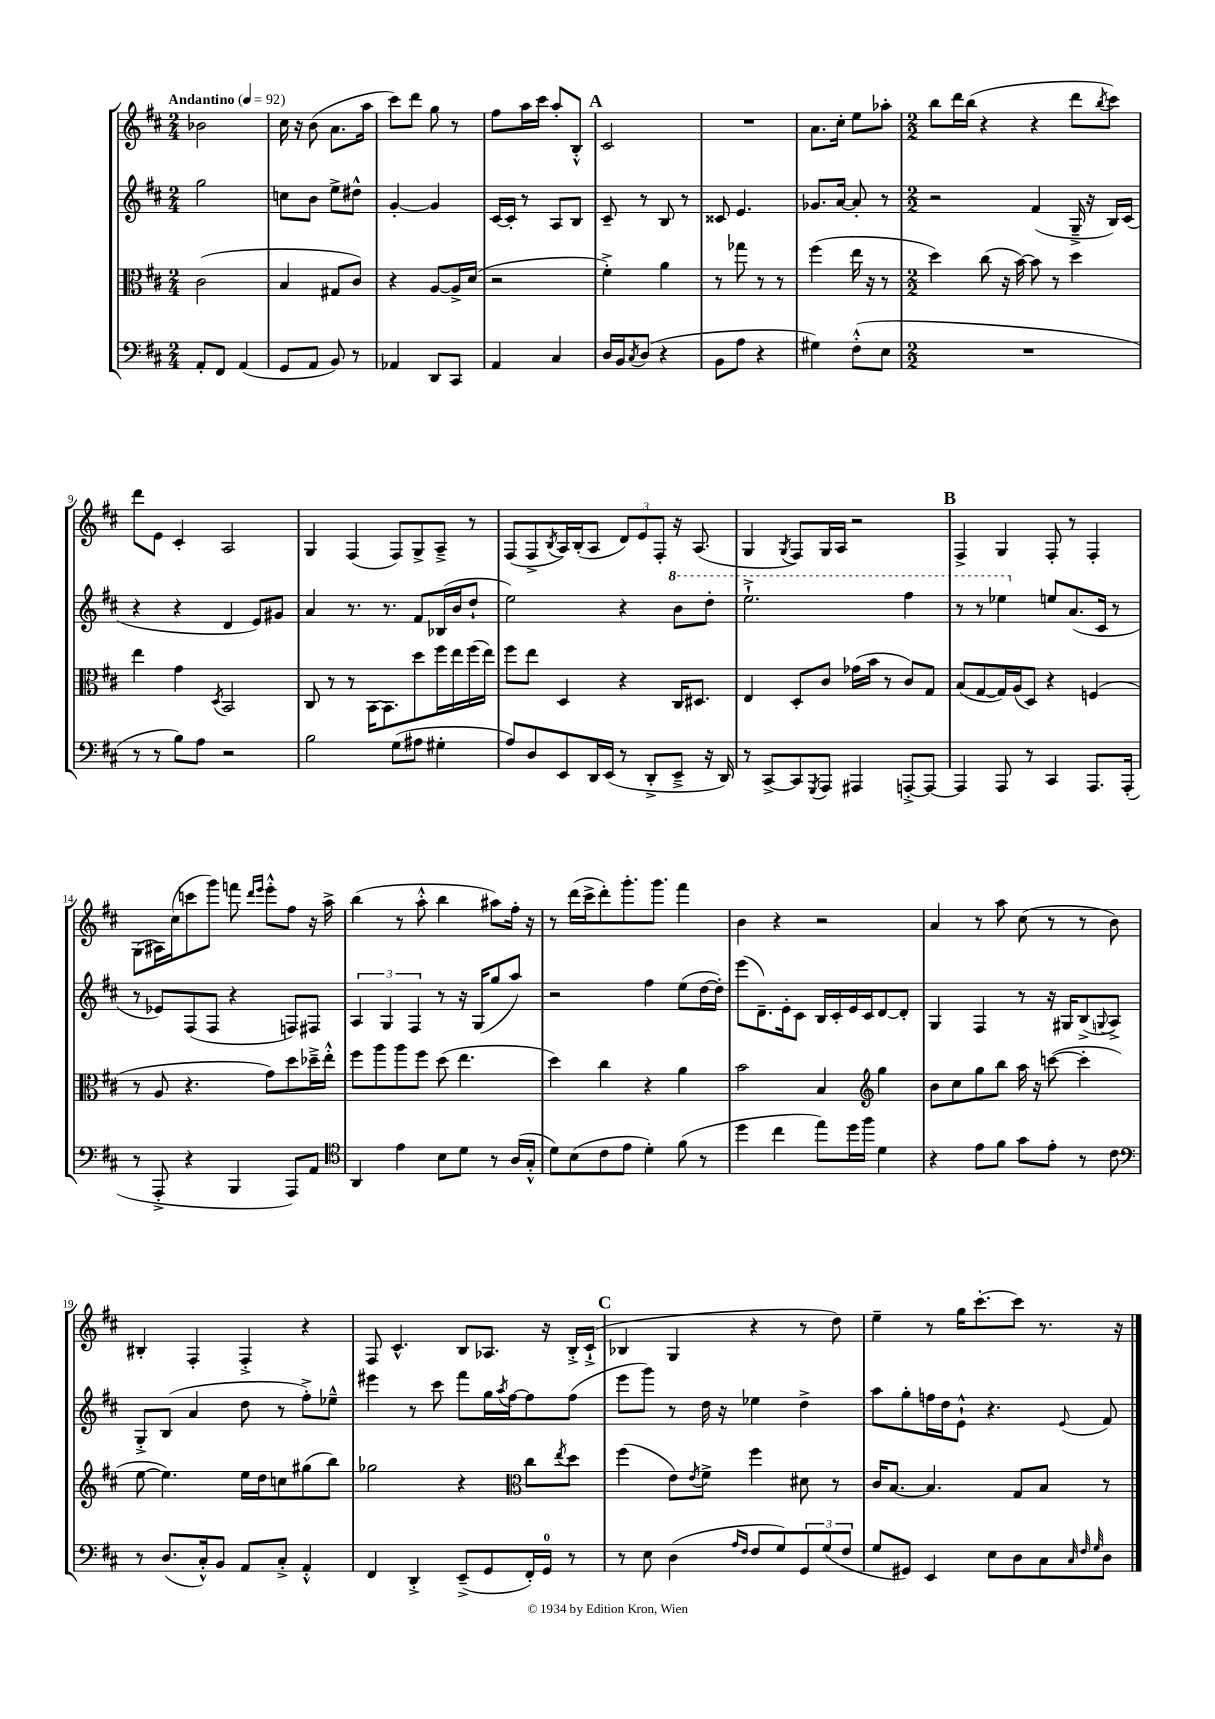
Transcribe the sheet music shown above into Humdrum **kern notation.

**kern	**kern	**kern	**kern
*staff4	*staff3	*staff2	*staff1
*clefF4	*clefC3	*clefG2	*clefG2
*k[f#c#]	*k[f#c#]	*k[f#c#]	*k[f#c#]
*M2/4	*M2/4	*M2/4	*M2/4
*MM92	*MM92	*MM92	*MM92
8AA'/L	(2c#\	2gg\	2b-\
8FF#/J	.	.	.
(4AA/	.	.	.
=	=	=	=
8GG/L	4B/	8cc\L	16cc#\
.	.	.	16r
8AA/J	.	8b\J	(8b\
8BB/)	8G#/L	8ee^\L	8.a\L
8r	8c#/J)	8dd#^^\J	.
.	.	.	16aa\Jk
=	=	=	=
4AA-/	4r	[4g'/	8ccc#\L)
.	.	.	8ddd\J
8DD/L	[8A/L	4g/]	8gg\
8CC#/J	16A^/]L	.	8r
.	(16d/JJ	.	.
=	=	=	=
4AA/	2r	[16c#/LL	8ff#\L
.	.	16c#'/]JJ	.
.	.	8r	16aa\L
.	.	.	16ccc#\JJ
4C#/	.	8A/L	8aa'/L
.	.	8B/J	8B'^^/J
=	=	=	=
16D/LL	4f#'^\)	8c#~/	2c#/
16BB/J	.	.	.
8qC#/	.	.	.
(8D/J	.	8r	.
4r	4a\	8B/	.
.	.	8r	.
=	=	=	=
8BB\L	8r	8c##/	2r
8A\J	8gg-\	4.e/	.
4r	8r	.	.
.	8r	.	.
=	=	=	=
4G#\)	(4ff#\	8.g-/L	8.a\L
.	.	[16a/Jk	16cc#'\Jk
(8F#'^^\L	16ee\	8a'/]	8ee\L
.	16r	.	.
8E\J	8r	8r	8aa-'\J
=	=	=	=
*M2/2	*M2/2	*M2/2	*M2/2
1r	4dd\)	2r	8bb\L
.	.	.	16ddd\L
.	.	.	(16bb\JJ
.	(8cc#\	.	4r
.	16r	.	.
.	[16b\)	.	.
.	8b\]	(4f#/	4r
.	8r	.	.
.	4dd\	16G~^/	8ddd\L
.	.	16r	.
.	.	.	8qbb/
.	.	16B/LL)	8ccc#\J)
.	.	(16c#/JJ	.
=	=	=	=
8r	4ee\	4r	8ddd\L
8r	.	.	8e\J
8B\L)	4g\	4r	4c#'/
8A\J	.	.	.
.	8qD/	.	.
2r	2BB/	4d/	2A/
.	.	8e/L)	.
.	.	8g#/J	.
=	=	=	=
2B\	8C#/	4a/	4G/
.	8r	.	.
.	8r	8.r	(4F#/
.	[16BB\LK	.	.
.	8.BB\]	8.r	.
(8G\L	.	.	8F#/L)
8A#\J	8dd\	8f#/L	8G^/
4G#'\	16ff#\L	(16B-/L	8A~^/J
.	16ee\	16b/J	.
.	(16ff#\	8dd`/J	8r
.	16ee\JJ)	.	.
=	=	=	=
8A/L)	8ff#\L	2ee\)	(8F#/L
8D/	8ee\J	.	8F#^/
.	.	.	8qB/
8EE/	4D/	.	16A/L)
.	.	.	(16B'/J
16DD/L	.	.	8A/J
(16EE/JJ	.	.	.
8r	4r	4r	12d/L)
.	.	.	12e/
8DD'^/L	.	.	.
.	.	.	12F#'/J
8EE~^/J	16C#/LK	8bb\L	16r
.	8.D#/J	.	(8.A/
16r	.	8ddd'\J	.
16DD/)	.	.	.
=	=	=	=
8r	4E/	2.eee`^\	4G/
[8CC#^/L	.	.	.
.	.	.	8qG/
8CC#/]	8D'/L	.	8F#/L)
8qGGG/	.	.	.
8AAA/J	8c#/J	.	16G/L
.	.	.	16A/JJ
4AAA#/	(16g-\LL	.	2r
.	16b\JJ	.	.
.	8r	.	.
[8AAA'^/L	8c#/L)	4fff#\	.
8AAA/_J	8G/J	.	.
=	=	=	=
4AAA/]	(8B/L	8r	4F#^/
.	[8G/	8r	.
8AAA/	16G/]L)	4eee-\	4G/
.	(16A/J	.	.
8r	8D/J)	.	.
4CC#/	4r	8ee/L	8F#'/
.	.	(8.a/	8r
8.AAA/L	(4F/	.	4F#'/
.	.	16c#/Jk	.
.	.	8r	.
(16AAA'/Jk	.	.	.
=	=	=	=
8r	8r	8r	(8G\L
8AAA'^/	8A/	8e-/L)	16A#\L)
.	.	.	(16cc#\J
4r	4.r	(8F#/	8ccc\
.	.	8F#/J	8ggg\J)
4BBB/	.	4r	8fff\
.	.	.	16qqddd/LL
.	.	.	16qqeee/JJ
.	8g\L)	.	8eee'^^\L
8AAA/L)	8dd\	8F/L)	8ff#\J
8AA/J	16dd-~^\L	8F#/J	16r
.	16ee'^^\JJ	.	16aa^\
=	=	=	=
*clefC4	*	*	*
4AA/	8ff#\L	6A/	(4bb\
.	8aa\	.	.
.	.	6G/	.
4e\	8aa\	.	8r
.	.	6F#/	.
.	8ff#\J	.	8aa'^^\
8B\L	(8dd\	8r	4bb\
8d\J	4.ee\	16r	.
.	.	(16G/LK	.
8r	.	8gg/	8aa#\L)
(16A/LL	.	8aa/J)	16ff#'\Jk
16G'^^/JJ	.	.	16r
=	=	=	=
8d\L)	4dd\)	2r	8r
(8B\	.	.	(16ddd\LL
.	.	.	16ccc#^\J
8c#\	4cc#\	.	8ddd'\)
8e\J	.	.	8.ggg'\
4d'\)	4r	4ff#\	.
.	.	.	8.ggg\J
(8f#\	4a\	(8ee\L	4fff#\
8r	.	[16dd\L	.
.	.	16dd'\]JJ)	.
=	=	=	=
4dd\	2b\	(8eee\L	4b\
.	.	8.d~\)	.
4cc#\	.	.	4r
.	.	16e'\k	.
.	.	8c#\J	.
8ee\L)	4B/	16B/LL	2r
.	.	16c#'/	.
16dd\L	.	16e/	.
16ff#\JJ	.	16c#/J	.
*	*clefG2	*	*
4d\	4gg\	[8d/	.
.	.	8d'/]J	.
=	=	=	=
4r	8b\L	4G/	4a/
.	8cc#\	.	.
8e\L	8gg\	4F#/	8r
8f#\J	8bb\J	.	8aa\
8g\L	16aa\	8r	(8cc#\
.	16r	.	.
8e'\J	([8ccc\	16r	8r
.	.	16G#/LK	.
8r	4ccc'\]	(8B^/	8r
.	.	8qqG/	.
8c#\	.	8A^/J)	8b\)
=	=	=	=
*clefF4	*	*	*
8r	[8ee\	8G'^/L	4B#'/
(8.D/L	4.ee\])	(8B/J	.
.	.	4a/	4F#'/
16C#'^^/k)	.	.	.
8BB/J	.	.	.
8AA/L	16ee\LL	8dd\	4F#'^/
.	16dd\J	.	.
8C#'^/J	8cc\	8r	.
4AA'^^/	(8gg#\	8ff#'^\L)	4r
.	8bb\J)	8ee-~^^\J	.
=	=	=	=
4FF#/	2gg-\	4eee#\	8F#/
.	.	.	4.c#^^/
4DD'^/	.	8r	.
.	.	8ccc#\	.
(8EE~^/L	4r	8fff#\L	8B/L
8GG/	.	16gg\L	8.A-/J
.	.	8qaa/	.
.	.	[16ff#\J	.
*	*clefC3	*	*
16FF#'/L)	8cc#\L	8ff#\]	.
16GG/JJ	.	.	16r
.	8qee/	.	.
8r	8dd\J	(8ff#\J	16B'^/LL
.	.	.	(16c#`^/JJ
=	=	=	=
8r	(4ff#\	8eee\L	4B-/
8E\	.	8ggg\J)	.
(4D\	8e\L)	8r	4G/
.	8qe/	.	.
.	8f#^\J	16dd\	.
.	.	16r	.
16qqA/LL	.	.	.
16qqF#/JJ	.	.	.
8F#/L	4ff#\	4ee-\	4r
8G/)	.	.	.
12GG/	8d#\	4dd^\	8r
(12G/	.	.	.
.	8r	.	8dd\)
12F#/J	.	.	.
=	=	=	=
8G/L	16c#/LK	8aa\L	4ee~\
.	[8.B/J	.	.
8GG#/J)	.	8gg'\	.
4EE/	4.B/]	16ff\L	8r
.	.	16dd\J	.
.	.	8e`^^\J	16gg\LK
.	.	.	[8.ccc#'\
8E\L	.	4.r	.
8D\	8G/L	.	8ccc#\]J
8C#\	8B/J	.	8.r
32qqC#/	.	.	.
32qqF#/	.	.	.
32qqG/	.	8qqe/	.
8D\J	8r	8f#/	.
.	.	.	16r
==	==	==	==
*-	*-	*-	*-
